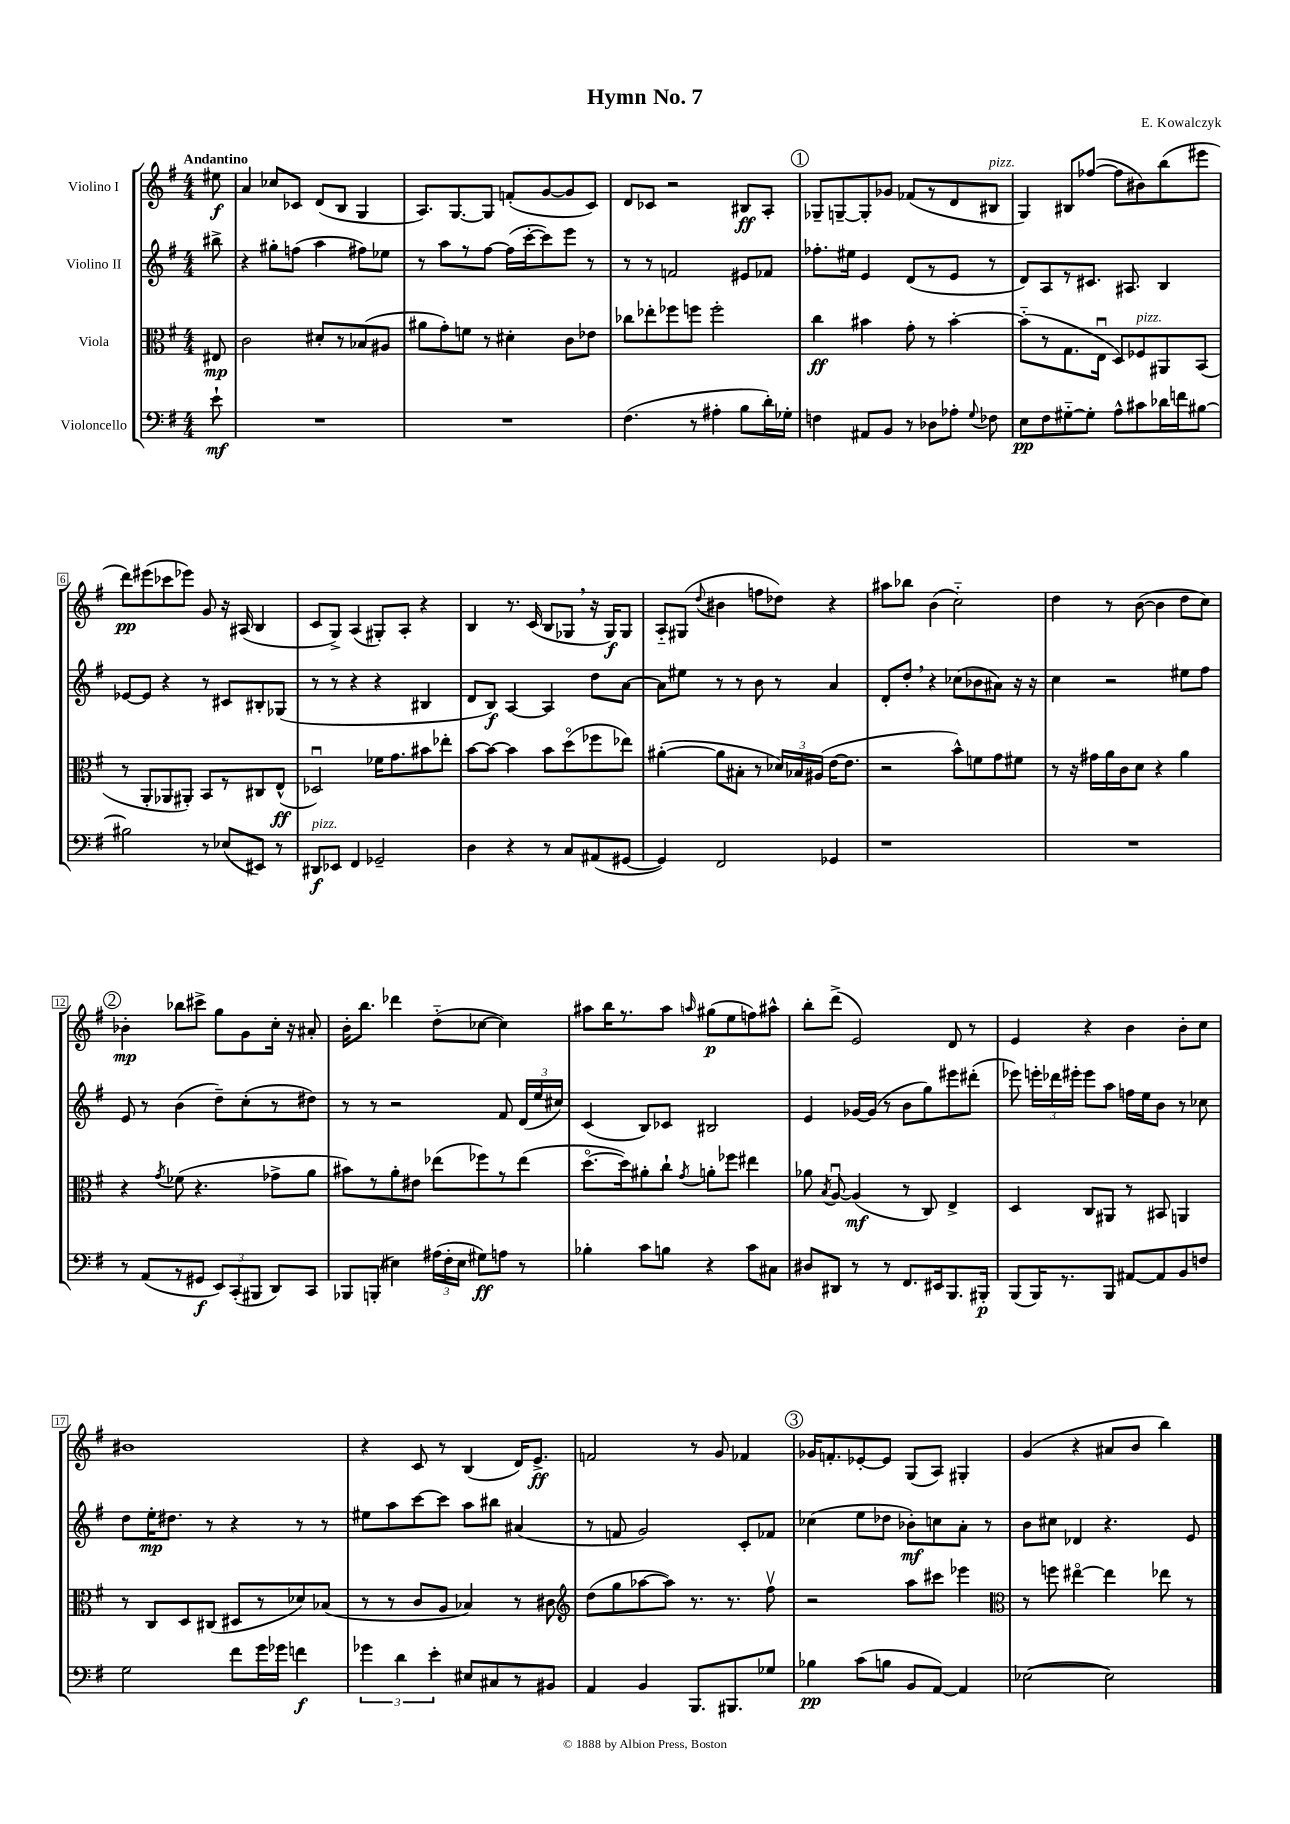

**kern	**dynam	**kern	**dynam	**kern	**dynam	**kern	**dynam
*part4	*part4	*part3	*part3	*part2	*part2	*part1	*part1
*staff4	*staff4	*staff3	*staff3	*staff2	*staff2	*staff1	*staff1
*I"Violoncello	*	*I"Viola	*	*I"Violino II	*	*I"Violino I	*
*clefF4	*	*clefC3	*	*clefG2	*	*clefG2	*
*k[f#]	*	*k[f#]	*	*k[f#]	*	*k[f#]	*
*M4/4	*	*M4/4	*	*M4/4	*	*M4/4	*
=	=	=	=	=	=	=	=
!	!	!	!	!	!	!LO:TX:a:B:t=Andantino	!
8e`\	mf	8E#X/	mp	8bb#X^\	.	8ee#X\	f
=1	=1	=1	=1	=1	=1	=1	=1
1r	.	2c\	.	4r	.	4a/	.
.	.	.	.	8gg#X'\L	.	8cc-X/L	.
.	.	.	.	(8ffn\J	.	8c-X/J	.
.	.	8d#X'/L	.	4aa\	.	(8d/L	.
.	.	8r	.	.	.	8B/J	.
.	.	(8B-X/	.	8ff#X\L)	.	4G/	.
.	.	8A#X/J	.	8ee-X\J	.	.	.
=2	=2	=2	=2	=2	=2	=2	=2
1r	.	8a#X\L	.	8r	.	8.A/L)	.
.	.	8g'\)	.	8aa\L	.	.	.
.	.	.	.	.	.	[8.G/	.
.	.	8fn\J	.	8r	.	.	.
.	.	8r	.	[8ff#\J	.	8G/J]	.
.	.	4d#X'\	.	(16ff#\LL]	.	(8fn'/L	.
.	.	.	.	[16ccc'\J	.	.	.
.	.	.	.	8ccc\])	.	[8g/	.
.	.	8c\L	.	8eee\J	.	8g/]	.
.	.	8e-X\J	.	8r	.	8c/J)	.
=3	=3	=3	=3	=3	=3	=3	=3
(4.F#\	.	8cc-X\L	.	8r	.	8d/L	.
.	.	8ee-X'\	.	8r	.	8c-X/J	.
.	.	8ff-X\	.	2fn/	.	2r	.
8r	.	8ffn\J	.	.	.	.	.
4A#X'\	.	2ff'\	.	.	.	.	.
8B\L	.	.	.	8e#X/L	.	8B#X/L	ff
16d'\L)	.	.	.	8f-X/J	.	8A'/J	.
16G-X'\JJ	.	.	.	.	.	.	.
!!LO:REH:place=s1:t=1
=4	=4	=4	=4	=4	=4	=4	=4
4Fn\	.	4cc\	ff	8.ff-X'\L	.	8G-X~/L	.
.	.	.	.	.	.	[8Gn~/	.
.	.	.	.	16ee#X\Jk	.	.	.
8AA#X/L	.	4b#X\	.	4e/	.	8G'/]	.
8BB/J	.	.	.	.	.	8g-X/J	.
8r	.	8g'\	.	(8d/L	.	(8f-X/L	.
8D-X\L	.	8r	.	8r	.	8r	.
8A-X'\J	.	[4b#'\	.	8e/J	.	8d/	.
8qqG/	.	.	.	.	.	.	.
!	!	!	!	!	!	!LO:TX:a:i:t=pizz.	!
8F-X\	.	.	.	8r	.	8B#X/J	.
=5	=5	=5	=5	=5	=5	=5	=5
8E\L	pp	(8b#\L]	.	8d/L)	.	4G/)	.
8F#\	.	8r	.	8A/	.	.	.
[8G#X\	.	8.G\	.	8r	.	8B#X/L	.
8G#'\J]	.	.	.	8.c#X/J	.	([8ff-X/J	.
.	.	16Eu\Jk	.	.	.	.	.
8A^^\L	.	8D/L)	.	.	.	8ff-\L]	.
.	.	.	.	8.A#X/	.	.	.
!	!	!LO:TX:a:i:t=pizz.	!	!	!	!	!
8c#X\	.	8F-X/	.	.	.	8b#X\)	.
16d-X\L	.	8AA#X/	.	4B/	.	(8bb\	.
16fn\J	.	.	.	.	.	.	.
[8B#X\J	.	(8BB/J	.	.	.	8eee#X\J	.
!!LO:LB:g=z
=6	=6	=6	=6	=6	=6	=6	=6
2B#X\]	.	8r	.	[8e-X/L	.	8ddd\L)	pp
.	.	8AA'/L	.	8e-/J]	.	(8eee#X\	.
.	.	8AA-X/	.	4r	.	8ccc-X\	.
.	.	8AA#X'/J)	.	.	.	8eee-X\J)	.
8r	.	8BB/L	.	8r	.	8g/	.
(8E-X/L	.	8r	.	8c#X/L	.	16r	.
.	.	.	.	.	.	(16A#X/	.
8EE#X/J)	.	8C#X/	.	8B#X'/	.	4B/	.
8r	.	(8E^^/J	ff	(8G-X/J	.	.	.
=7	=7	=7	=7	=7	=7	=7	=7
!LO:TX:a:i:t=pizz.	!	!	!	!	!	!	!
8DD#X/L	f	2D-Xu/)	.	8r	.	8c/L	.
8EE-X/J	.	.	.	8r	.	8G^/J)	.
4FF#/	.	.	.	4r	.	(4A/	.
2GG-X~/	.	16f-X\KL	.	4r	.	8G#X'/L)	.
.	.	8.g\	.	.	.	.	.
.	.	.	.	.	.	8A'/J	.
.	.	8b#X\	.	4B#X/	.	4r	.
.	.	8ee-X'\J	.	.	.	.	.
=8	=8	=8	=8	=8	=8	=8	=8
4D\	.	[8b\L	.	8d/L	.	4B/	.
.	.	8b\J_	.	8B/J)	f	.	.
4r	.	4b\]	.	[4A/	.	8.r	.
.	.	.	.	.	.	(16c/	.
8r	.	8b\L	.	4A/]	.	8B/L	.
8C/L	.	(8dd\	.	.	.	8G-X,/J	.
(8AA#X/	.	8ff-X\	.	8dd\L	.	16r	.
.	.	.	.	.	.	16G-/KL)	f
[8GG#X/J	.	8ee-X\J)	.	[8a\J	.	8G-/J	.
=9	=9	=9	=9	=9	=9	=9	=9
4GG#/])	.	([4a#X'\	.	8a\L]	.	8A/L	.
.	.	.	.	8ee#X\J	.	(8G#X/J	.
.	.	.	.	.	.	8qqdd/	.
2FF#/	.	8a#\L]	.	8r	.	4b#X\	.
.	.	8B#X'\J	.	8r	.	.	.
.	.	8r	.	8b\	.	8ffn\L	.
.	.	24d-X/LL)	.	8r	.	8dd-X\J)	.
.	.	24B-X/	.	.	.	.	.
.	.	(24A#X/JJ	.	.	.	.	.
4GG-X/	.	[16e\KL	.	4a/	.	4r	.
.	.	8.e\J]	.	.	.	.	.
=10	=10	=10	=10	=10	=10	=10	=10
1r	.	2r	.	8d'/L	.	8aa#X\L	.
.	.	.	.	8dd',/J	.	8bb-X\J	.
.	.	.	.	4r	.	(4b\	.
.	.	8b^^\L)	.	(8cc-X\L	.	2cc\)	.
.	.	8fn\	.	8b-X\	.	.	.
.	.	8g\	.	8a#X\J)	.	.	.
.	.	8f#X\J	.	16r	.	.	.
.	.	.	.	16r	.	.	.
=11	=11	=11	=11	=11	=11	=11	=11
1r	.	8r	.	4cc\	.	4dd\	.
.	.	16r	.	.	.	.	.
.	.	16g#X\LL	.	.	.	.	.
.	.	16a\	.	2r	.	8r	.
.	.	16c\J	.	.	.	.	.
.	.	8d\J	.	.	.	([8b\	.
.	.	4r	.	.	.	4b\]	.
.	.	4a\	.	8ee#X\L	.	8dd\L	.
.	.	.	.	8ff#\J	.	8cc\J)	.
!!LO:LB:g=z
!!LO:REH:place=s1:t=2
=12	=12	=12	=12	=12	=12	=12	=12
8r	.	4r	.	8e/	.	4b-X'\	mp
(8AA/L	.	.	.	8r	.	.	.
.	.	8qg/	.	.	.	.	.
8r	.	(8f-X\	.	(4b\	.	8bb-X\L	.
8GG#X/J	f	4.r	.	.	.	8ccc#X^\J	.
12EE/L)	.	.	.	8dd~\L)	.	8gg\L	.
(12CC'/	.	.	.	.	.	.	.
.	.	.	.	(8cc'\	.	8g\	.
12BBB#X/J	.	.	.	.	.	.	.
8DD/L)	.	8g-X^\L	.	8r	.	16cc'\Jk	.
.	.	.	.	.	.	16r	.
8CC/J	.	8a\J	.	8dd#X\J)	.	8a#X'/	.
=13	=13	=13	=13	=13	=13	=13	=13
8BBB-X/L	.	8b#X\L)	.	8r	.	16b'\KL	.
.	.	.	.	.	.	8.bb\J	.
(8BBBn'/J	.	8r	.	8r	.	.	.
4E#X\)	.	8a'\	.	2r	.	4ddd-X\	.
.	.	8e#X\J	.	.	.	.	.
(24A#X\LL	.	(8ee-X\L	.	.	.	(8dd\L	.
24F#'\	.	.	.	.	.	.	.
24E#\JJ	.	.	.	.	.	.	.
8G#X\L)	ff	8ff-X\)	.	.	.	[8cc-X\J	.
8An\J	.	8r	.	8f#/	.	4cc-\])	.
8r	.	(8ee-\J	.	(24d/LL	.	.	.
.	.	.	.	24ee/	.	.	.
.	.	.	.	24cc#X/JJ)	.	.	.
=14	=14	=14	=14	=14	=14	=14	=14
4B-X'\	.	[8.dd\L	.	(4c/	.	8aa#X\L	.
.	.	.	.	.	.	16bb\K	.
.	.	16dd\k])	.	.	.	8.r	.
8c\L	.	8a#X'\	.	8B/L)	.	.	.
8Bn\J	.	8cc`\J	.	8c-X/J	.	8aa#\J	.
.	.	8qg/	.	.	.	16qqaan/	.
4r	.	8an'\L	.	2B#X/	.	(8gg#X\L	p
.	.	8ff-X\J	.	.	.	8ee\	.
8c\L	.	4ee#X\	.	.	.	8ffn\)	.
8C#X\J	.	.	.	.	.	8aa#X^^\J	.
=15	=15	=15	=15	=15	=15	=15	=15
8D#X/L	.	8a-X\	.	4e/	.	8bb'\L	.
.	.	8qB/	.	.	.	.	.
8DD#X/J	.	[8Au/	.	.	.	(8ddd^\J	.
8r	.	(4A/]	mf	[16g-X/LL	.	2e/)	.
.	.	.	.	(16g-/JJ]	.	.	.
8r	.	.	.	8r	.	.	.
8.FF#/L	.	8r	.	8b\L	.	.	.
.	.	8C/)	.	8gg\)	.	.	.
16EE#X/k	.	.	.	.	.	.	.
8.BBB/	.	4E^/	.	8eee#X\	.	8d/	.
.	.	.	.	(8ddd#X'\J	.	8r	.
16BBB#X'/Jk	p	.	.	.	.	.	.
=16	=16	=16	=16	=16	=16	=16	=16
(8BBB/L	.	4D/	.	8eee-X\)	.	4e/	.
16BBB/K)	.	.	.	24eeen'\LL	.	.	.
.	.	.	.	24ddd-X\	.	.	.
8.r	.	.	.	.	.	.	.
.	.	.	.	24eee#X'\JJ	.	.	.
.	.	8C/L	.	8eee#\L	.	4r	.
8BBB/J	.	8AA#X/J	.	8aa\J	.	.	.
[8AA#X/L	.	8r	.	16ffn\LL	.	4b\	.
.	.	.	.	16ee\J	.	.	.
8AA#/]	.	8BB#X/	.	8b\J	.	.	.
8BB/	.	4AAn/	.	8r	.	8b'\L	.
8Fn/J	.	.	.	8cc-X\	.	8cc\J	.
!!LO:LB:g=z
=17	=17	=17	=17	=17	=17	=17	=17
2G\	.	8r	.	8dd\L	.	1b#X	.
.	.	8C/L	.	16ee'\K	mp	.	.
.	.	.	.	8.dd#X\J	.	.	.
.	.	8D/	.	.	.	.	.
.	.	(8C#X/J	.	8r	.	.	.
8f#\L	.	8D#X/L	.	4r	.	.	.
16g\L	.	8r	.	.	.	.	.
16g-X\JJ	.	.	.	.	.	.	.
4fn\	f	8d-X/)	.	8r	.	.	.
.	.	(8B-X/J	.	8r	.	.	.
=18	=18	=18	=18	=18	=18	=18	=18
6g-X\	.	8r	.	8ee#X\L	.	4r	.
.	.	8r	.	8aa\	.	.	.
6d\	.	.	.	.	.	.	.
.	.	8c/L	.	[8ccc\	.	8c/	.
6e'\	.	.	.	.	.	.	.
.	.	8A/J	.	8ccc\J]	.	8r	.
8E#X/L	.	4B-X/)	.	8aa\L	.	(4B/	.
8C#X/	.	.	.	8bb#X\J	.	.	.
8r	.	8r	.	(4a#X/	.	16d/KL)	.
.	.	.	.	.	.	8.e^/J	ff
8BB#X/J	.	8c#X\	.	.	.	.	.
=19	=19	=19	=19	=19	=19	=19	=19
*	*	*clefG2	*	*	*	*	*
4AA/	.	(8dd\L	.	8r	.	2fn/	.
.	.	8gg\	.	8fn/	.	.	.
4BB/	.	[8aa-X\	.	2g/)	.	.	.
.	.	8aa-\J])	.	.	.	.	.
8.BBB/L	.	8.r	.	.	.	8r	.
.	.	.	.	.	.	8g/	.
8.BBB#X/	.	8.r	.	.	.	.	.
.	.	.	.	8c'/L	.	4f-X/	.
8G-X/J	.	8ff#v\	.	8f-X/J	.	.	.
!!LO:REH:place=s1:t=3
=20	=20	=20	=20	=20	=20	=20	=20
4B-X\	pp	2r	.	(4cc-X\	.	16g-X/KL	.
.	.	.	.	.	.	8.fn'/	.
(8c\L	.	.	.	8ee\L	.	[8e-X'/	.
8Bn\J	.	.	.	8dd-X\J	.	8e-/J]	.
8BB/L	.	8aa\L	.	8b-X'\L)	mf	(8G/L	.
[8AA/J)	.	8ccc#X\J	.	8ccn\	.	8A/J)	.
4AA/]	.	4eee-X\	.	8a'\J	.	4G#X'/	.
.	.	.	.	8r	.	.	.
=21	=21	=21	=21	=21	=21	=21	=21
*	*	*clefC3	*	*	*	*	*
([2E-X\	.	8r	.	8b\L	.	(4g/	.
.	.	8ffn\	.	8cc#X\J	.	.	.
.	.	[4ee#X\	.	4d-X/	.	4r	.
2E-\])	.	4ee#\]	.	4.r	.	8a#X/L	.
.	.	.	.	.	.	8b/J	.
.	.	8ee-X\	.	.	.	4bb\)	.
.	.	8r	.	8e/	.	.	.
==	==	==	==	==	==	==	==
*-	*-	*-	*-	*-	*-	*-	*-
